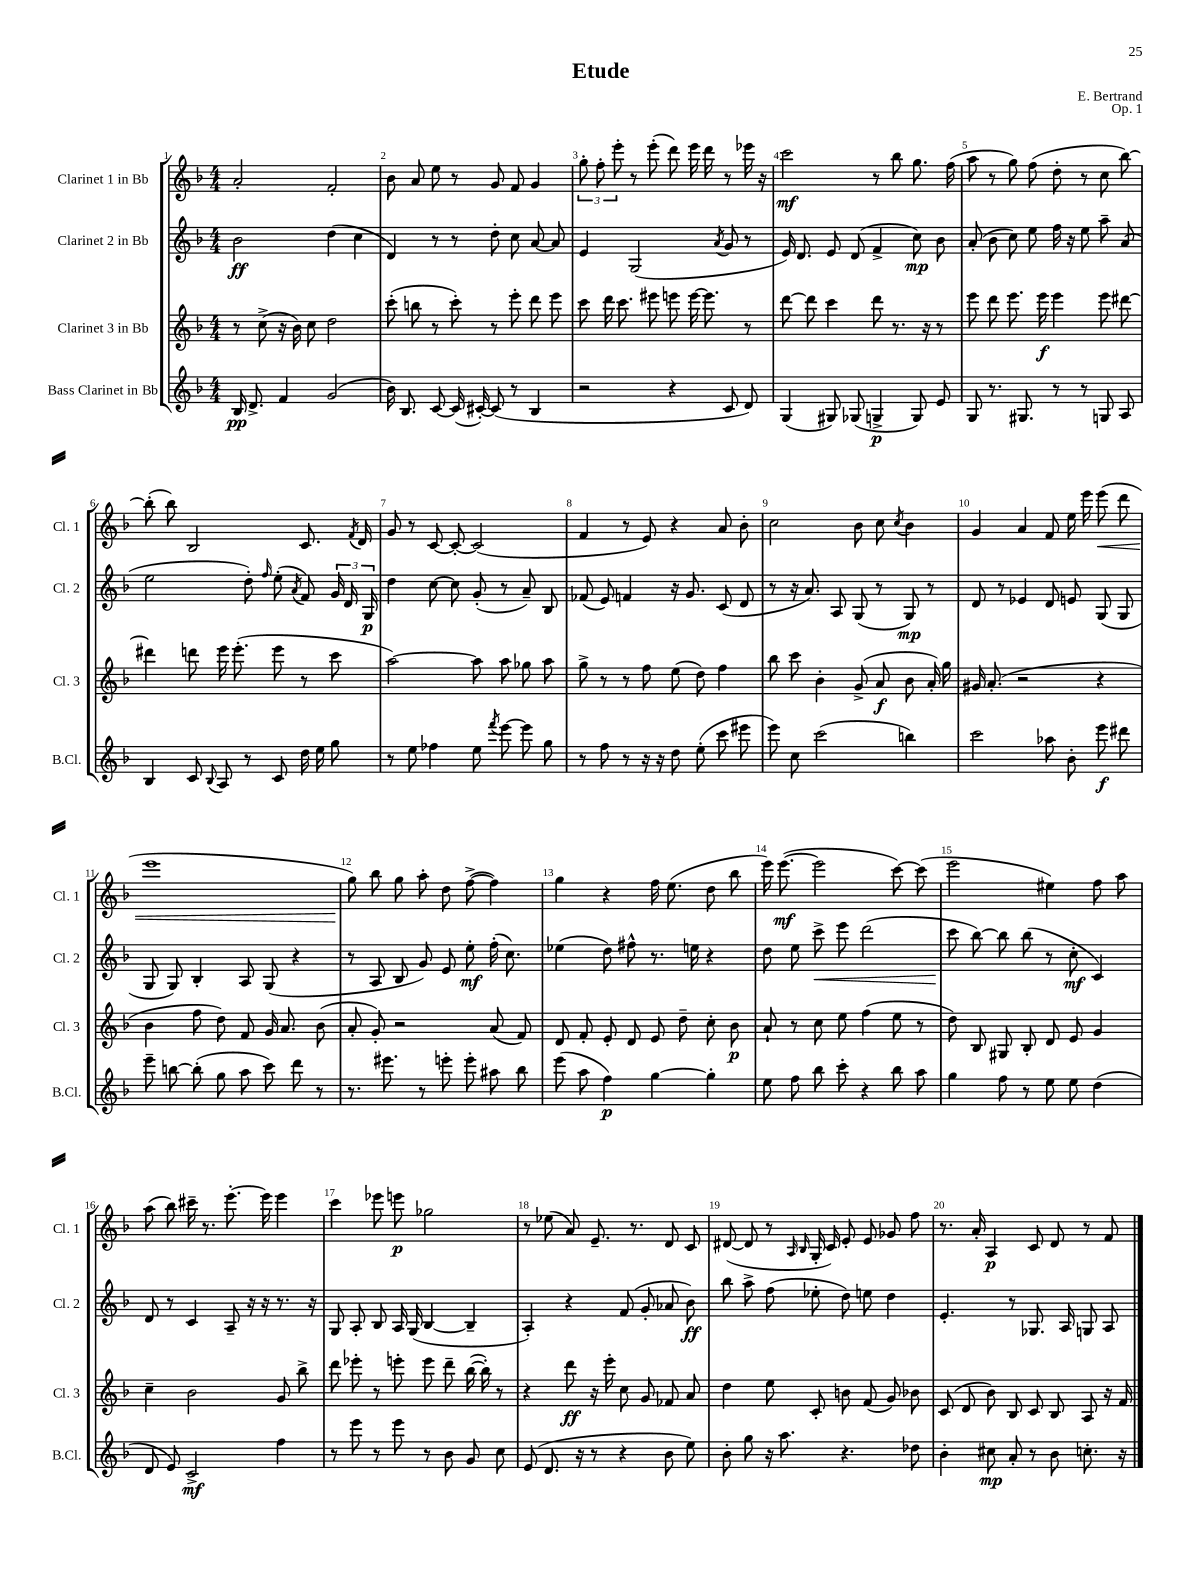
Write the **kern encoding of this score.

**kern	**kern	**kern	**kern
*staff4	*staff3	*staff2	*staff1
*clefG2	*clefG2	*clefG2	*clefG2
*k[b-]	*k[b-]	*k[b-]	*k[b-]
*M4/4	*M4/4	*M4/4	*M4/4
16B-	8r	2b-	2a'
8.d^	.	.	.
.	(8cc^	.	.
4f	16r	.	.
.	16b-)	.	.
.	8cc	.	.
(2g	2dd	(4dd	2f'
.	.	4cc	.
=	=	=	=
16b-)	(8ccc'	4d)	8b-
8.B-	.	.	.
.	8bb	.	8a
[8c	8r	8r	8ee
(16c]	8ccc')	8r	8r
[16c#')	.	.	.
(8c#]	8r	8dd'	8g
8r	8eee'	8cc	8f
4B-	8ddd	[8a	4g
.	8eee	8a]	.
=	=	=	=
2r	8ccc	4e	12gg'
.	.	.	12ff'
.	16ddd	.	.
.	.	.	12eee'
.	8.ccc	.	.
.	.	(2G	8r
.	8eee#	.	(8eee'
4r	8eee	.	8ddd)
.	[16eee	.	16eee
.	8.eee]	.	16ddd
.	.	8qa	.
8c	.	8g	8r
8d)	8r	8r	16eee-
.	.	.	16r
=	=	=	=
(4G	[8ddd	16e)	2ccc
.	.	8.d	.
.	8ddd]	.	.
8G#)	4ccc	8e	.
(8G-	.	(8d	.
4G^	8ddd	4f^	8r
.	8.r	.	8bb-
8G)	.	8cc)	8.gg
.	16r	.	.
8e	8r	8b-	.
.	.	.	(16ff
=	=	=	=
8G	8eee	(8a'	8aa
8.r	8ddd	8b-	8r
.	8.eee	8cc)	8gg)
8.G#	.	.	.
.	.	8ee	(8ff
.	16eee	.	.
8r	4eee	16ff	8dd'
.	.	16r	.
8r	.	8ee	8r
8G	8eee	8aa~	8cc
8A	[8ddd#	(8a	[8bb-)
=	=	=	=
4B-	4ddd#]	2ee	(8bb-']
.	.	.	8bb-)
8c	8ddd	.	2B-
8qqB-	.	.	.
8A	16eee	.	.
.	(8.eee'	.	.
8r	.	8dd')	.
.	.	16qqff	.
8c	8eee	(8ee'	.
.	.	8qa	.
16dd	8r	8f)	8.c
16ee	.	.	.
8gg	8ccc	24g	.
.	.	24d	.
.	.	.	8qf
.	.	.	16d
.	.	24G	.
=	=	=	=
8r	[2aa)	4dd	8g
8ee	.	.	8r
4ff-	.	[8cc	[8c
.	.	8cc]	8c'_
8ee	8aa]	(8g'	(2c]
8qfff	.	.	.
[8eee	8aa	8r	.
8eee]	8gg-	8a~)	.
8gg	8aa	8B-	.
=	=	=	=
8r	8gg^	(8f-	4f
8ff	8r	8e)	.
8r	8r	4f	8r
16r	8ff	.	8e)
16r	.	.	.
8dd	(8ee	16r	4r
.	.	8.g	.
(8ee'	8dd)	.	.
8ccc	4ff	(8c	8a
8eee#	.	8d	8b-'
=	=	=	=
8eee)	8bb-	8r	2cc
8cc	8ccc	16r	.
.	.	8.a)	.
(2ccc	4b-'	.	.
.	.	8A	.
.	(8g^	(8G	8b-
.	8a	8r	8cc
.	.	.	8qcc
4bb)	8b-	8G)	4b-
.	16a')	8r	.
.	16gg	.	.
=	=	=	=
2ccc	16g#	8d	4g
.	(8.a'	.	.
.	.	8r	.
.	2r	4e-	4a
8aa-	.	8d	8f
8b-'	.	8e	16ee
.	.	.	16eee
8eee	4r	(8G	(8eee
8ddd#	.	8G	8ddd
=	=	=	=
8eee~	4b-	8G	1eee
[8bb	.	8G)	.
(8bb']	8ff	4B-'	.
8gg	8dd)	.	.
8aa	8f	8A	.
8ccc)	16g	(8G	.
.	8.a	.	.
8ddd	.	4r	.
8r	(8b-	.	.
=	=	=	=
8.r	8a'	8r	8gg)
.	8g')	8A	8bb-
8.eee#	.	.	.
.	2r	8B-	8gg
8r	.	8g)	8aa'
8eee'	.	8e	8dd
8eee'	.	8ee'	([8ff^
8aa#	(8a	(16ff'	4ff])
.	.	8.cc)	.
8bb-	8f)	.	.
=	=	=	=
(8eee	8d	(4ee-	4gg
8aa	8f'	.	.
4ff)	8e'	8dd)	4r
.	8d	8ff#^^	.
[4gg	8e	8.r	16ff
.	.	.	(8.ee
.	8dd~	.	.
.	.	16ee	.
4gg']	8cc'	4r	8dd
.	8b-	.	8bb-
=	=	=	=
8ee	8a`	8dd	16eee)
.	.	.	([8.eee
8ff	8r	8ee	.
8bb-	8cc	8ccc^	2eee]
8ccc'	8ee	8eee	.
4r	(4ff	(2ddd	.
8bb-	8ee	.	[8ccc)
8aa	8r	.	(8ccc]
=	=	=	=
4gg	8dd)	8ccc	2eee
.	8B-	[8bb-)	.
8ff	8G#	8bb-]	.
8r	8B-'	(8bb-	.
8ee	8d	8r	4ee#)
8ee	8e	8cc'	.
(4dd	4g	4c)	8ff
.	.	.	8aa
=	=	=	=
8d	4cc~	8d	(8aa
8e)	.	8r	8bb-)
2c^	2b-	4c	16ccc#~
.	.	.	8.r
.	.	8A~	[8.eee'
.	.	16r	.
.	.	16r	16eee]
4ff	8g	8.r	4eee
.	8bb-^	.	.
.	.	16r	.
=	=	=	=
8r	8ddd	8G	4ccc
8eee	8eee-'	8A'	.
8r	8r	8B-	8eee-
8eee	8eee'	16A	8eee
.	.	(16G	.
8r	8eee	[4B-	2gg-
8b-	8ddd~	.	.
8g	([16bb-	4B-~]	.
.	16bb-'])	.	.
8cc	8r	.	.
=	=	=	=
(8e	4r	4A')	8r
8.d	.	.	(8ee-
.	8ddd	4r	8a)
16r	.	.	.
8r	16r	.	8.e~
.	16eee'	.	.
4r	8cc	(8f	.
.	.	.	8.r
.	8g	8g'	.
8b-	8f-	8a-	8d
8ee)	8a	8b-)	8c
=	=	=	=
8b-'	4dd	8bb-	([8d#
8gg	.	8aa^	8d#]
16r	8ee	(8ff	8r
8.aa	.	.	.
.	.	.	16qqA
.	.	.	16qqB-
.	8c'	8ee-'	16G'
.	.	.	16c)
4.r	8b	8dd)	8e'
.	(8f	8ee	8e
.	8g)	4dd	8g-
8dd-	8b-	.	8ff
=	=	=	=
4b-'	(8c	4.e'	8.r
.	8d	.	.
.	.	.	16a'
8cc#	8b-)	.	4A
8a'	8B-	8r	.
8r	8c	8.G-	8c
8b-	8B-	.	8d
.	.	16A	.
8.cc'	8A	8G	8r
.	16r	8A	8f
16r	16f	.	.
==	==	==	==
*-	*-	*-	*-
